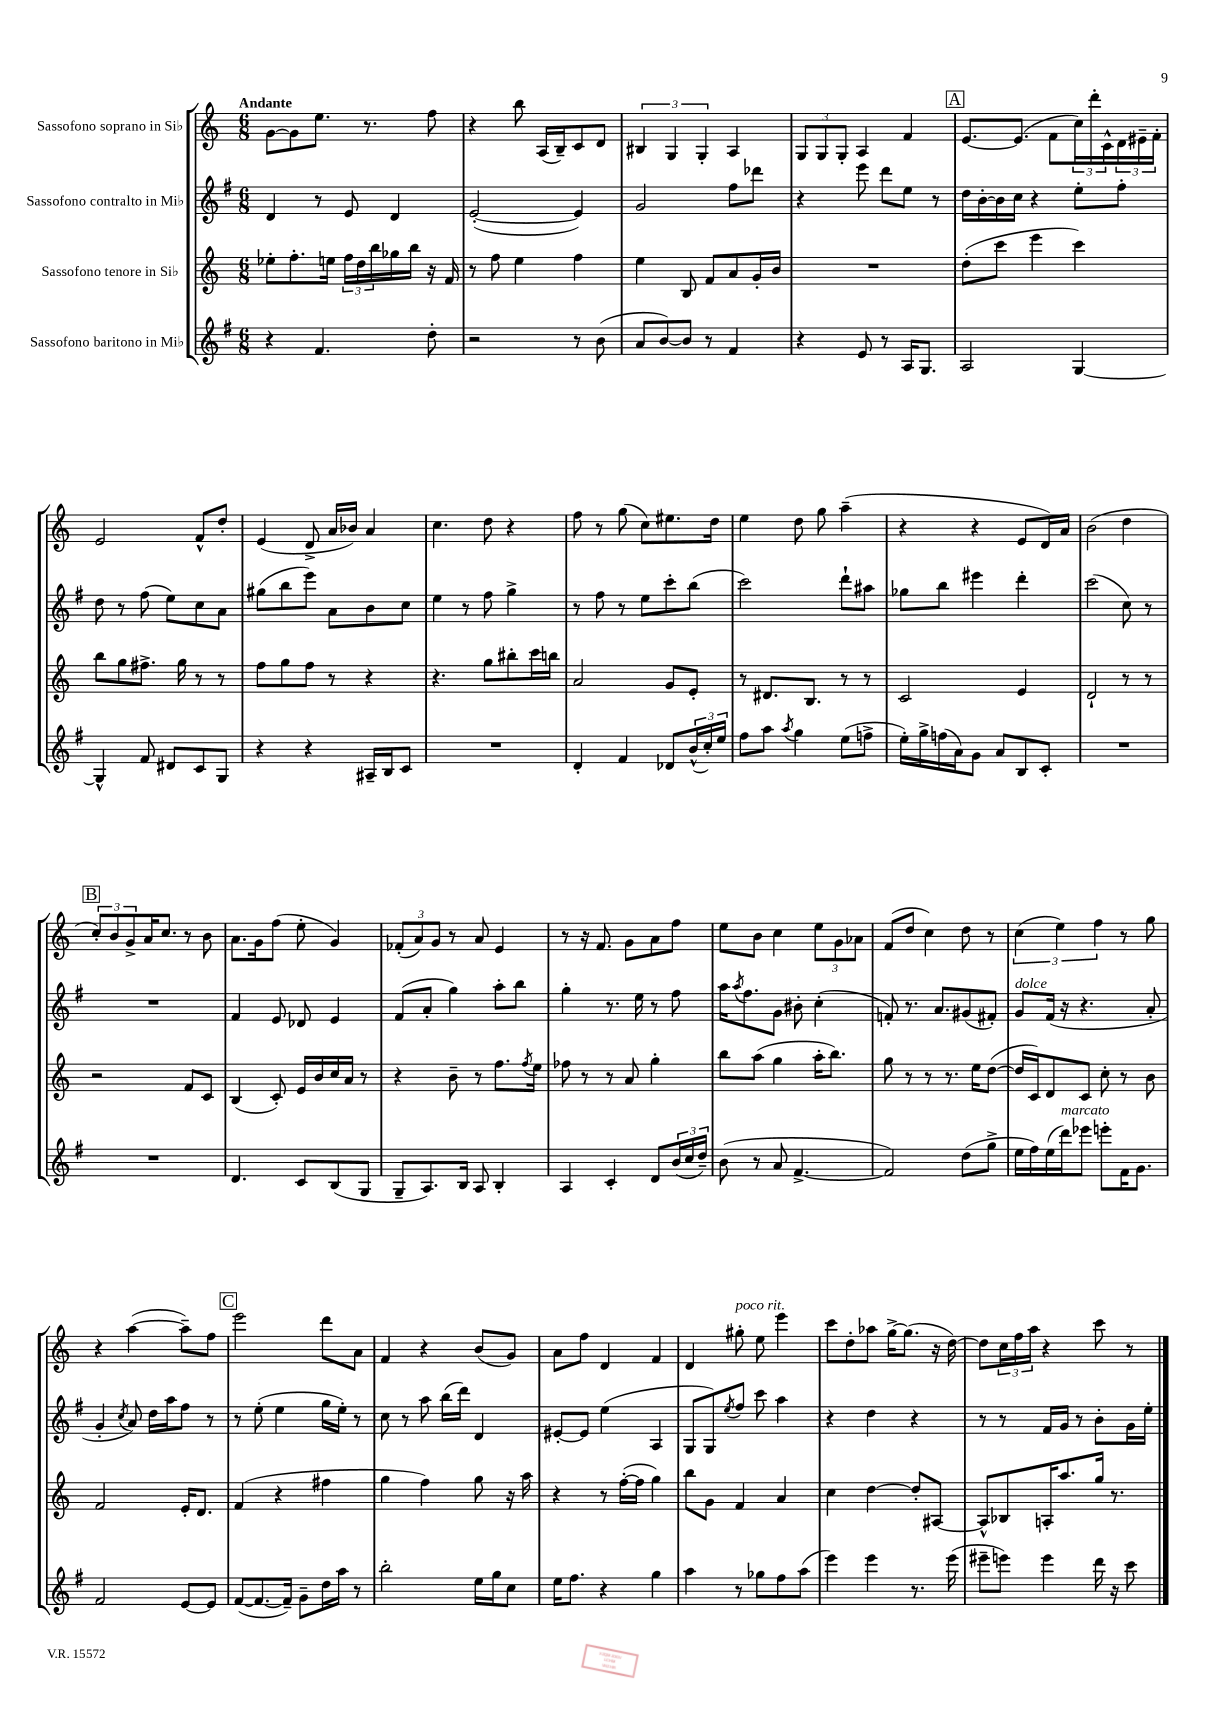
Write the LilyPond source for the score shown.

<<
\new StaffGroup <<
\new Staff = "s0" \with { instrumentName = "Sassofono soprano in Sib" } {
    \clef treble \key c \major \numericTimeSignature \time 6/8 \tempo "Andante"
    g'8~ g'8 e''8. r8. f''8 |
    r4 b''8 a16( b16--) c'8 d'8 |
    \tuplet 3/2 { bis4 g4 g4-. } a4 |
    \tuplet 3/2 { g8 g8 g8-. } a4 f'4 |
    \mark \markup { \box "A" } e'8.~ e'8.( f'8 \tuplet 3/2 { c''16) d'''16-. c'16-^ } \tuplet 3/2 { d'16 eis'16-- f'16-. } |
    e'2 f'8-^ d''8-. |
    e'4( d'8-> a'16 bes'16) a'4 |
    c''4. d''8 r4 |
    f''8 r8 g''8( c''8) eis''8. d''16 |
    e''4 d''8 g''8 a''4--( |
    r4 r4 e'8 d'16) a'16 |
    b'2( d''4 |
    \mark \markup { \box "B" } \tuplet 3/2 { c''8-.) b'8 g'8-> } a'16 c''8. r8 b'8 |
    a'8. g'16 f''8( e''8-. g'4) |
    \tuplet 3/2 { fes'8-.( a'8) g'8 } r8 a'8 e'4 |
    r8 r16 f'8. g'8 a'8 f''8 |
    e''8 b'8 c''4 \tuplet 3/2 { e''8 g'8 aes'8 } |
    f'8( d''8 c''4) d''8 r8 |
    \tuplet 3/2 { c''4( e''4) f''4 } r8 g''8 |
    r4 a''4~( a''8--) f''8 |
    \mark \markup { \box "C" } e'''2 d'''8 a'8 |
    f'4 r4 b'8( g'8) |
    a'8 f''8 d'4 f'4 |
    d'4 gis''8-.^\markup { \italic "poco rit." } e''8 e'''4 |
    c'''8 d''8-. aes''8 g''16~-> g''8.( r16 d''16~) |
    d''8 \tuplet 3/2 { c''16 f''16 a''16 } r4 c'''8 r8 \bar "|." |
}
\new Staff = "s1" \with { instrumentName = "Sassofono contralto in Mib" } {
    \clef treble \key g \major \numericTimeSignature \time 6/8
    d'4 r8 e'8 d'4 |
    e'2~-.( e'4) |
    g'2 fis''8 des'''8 |
    r4 e'''8 d'''8 e''8 r8 |
    \mark \markup { \box "A" } d''16 b'16~-. b'16 c''16 r4 e''8-. fis''8-. |
    d''8 r8 fis''8( e''8) c''8 a'8 |
    gis''8( b''8 e'''8) a'8 b'8 c''8 |
    e''4 r8 fis''8 g''4-> |
    r8 fis''8 r8 e''8 c'''8-. b''8( |
    c'''2) d'''8-! ais''8 |
    ges''8 b''8 eis'''4 d'''4-. |
    c'''2( c''8) r8 |
    \mark \markup { \box "B" } R2. |
    fis'4 e'8 des'8 e'4 |
    fis'8( a'8-. g''4) a''8-. b''8 |
    g''4-. r8. e''16 r8 fis''8 |
    a''16 \acciaccatura { a''8 } fis''8. g'8 bis'8-. c''4-.( |
    f'8-.) r8. a'8. gis'8( fis'8-.) |
    g'8^\markup { \italic "dolce" } fis'16( r16 r4. a'8-. |
    g'4-. \acciaccatura { c''8 } a'8) d''16 a''16 fis''8 r8 |
    \mark \markup { \box "C" } r8 e''8-.( e''4 g''16 e''16-.) r8 |
    c''8 r8 a''8 b''16( d'''16) d'4 |
    eis'8~-. eis'8 e''4( a4 |
    g8 g8) \acciaccatura { e''8 } fis''8 c'''8 a''4 |
    r4 d''4 r4 |
    r8 r8 fis'16 g'16 r8 b'8-. g'16 e''16-. \bar "|." |
}
\new Staff = "s2" \with { instrumentName = "Sassofono tenore in Sib" } {
    \clef treble \key c \major \numericTimeSignature \time 6/8
    ees''8-. f''8.-. e''16 \tuplet 3/2 { f''16 d''16 b''16 } ges''16 b''16 r16 f'16 |
    r8 f''8 e''4 f''4 |
    e''4 b8 f'8 a'8 g'16-. b'16 |
    R2. |
    \mark \markup { \box "A" } d''8-.( c'''8 e'''4 c'''4) |
    b''8 g''8 fis''8.-> g''16 r8 r8 |
    f''8 g''8 f''8 r8 r4 |
    r4. g''8 bis''8-. c'''16 b''16 |
    a'2 g'8 e'8-. |
    r8 dis'8. b8. r8 r8 |
    c'2 e'4 |
    d'2-! r8 r8 |
    \mark \markup { \box "B" } r2 f'8 c'8 |
    b4( c'8-.) e'16 b'16 c''16 a'16 r8 |
    r4 b'8-- r8 f''8. \acciaccatura { f''8 } e''16 |
    fes''8 r8 r8 a'8 g''4-. |
    b''8 a''8( g''4 a''16-. b''8.) |
    g''8 r8 r8 r8. e''16 d''8~( |
    d''16 c'16) d'8 c'8 c''8-. r8 b'8 |
    f'2 e'16-. d'8. |
    \mark \markup { \box "C" } f'4( r4 fis''4 |
    g''4 f''4) g''8 r16 a''16 |
    r4 r8 f''16~-.( f''16 g''4) |
    b''8 g'8 f'4 a'4 |
    c''4 d''4~ d''8-. ais8~ |
    ais8-^ bes8 a16-. a''8. g''16 r8. \bar "|." |
}
\new Staff = "s3" \with { instrumentName = "Sassofono baritono in Mib" } {
    \clef treble \key g \major \numericTimeSignature \time 6/8
    r4 fis'4. d''8-. |
    r2 r8 b'8( |
    a'8 b'8~) b'8 r8 fis'4 |
    r4 e'8 r8 a16 g8. |
    \mark \markup { \box "A" } a2 g4~ |
    g4-^ fis'8 dis'8 c'8 g8 |
    r4 r4 ais16-- b16 c'8 |
    R2. |
    d'4-. fis'4 des'8 \tuplet 3/2 { b'16-^( c''16-.) e''16 } |
    fis''8 a''8 \acciaccatura { a''8 } g''4 e''8( f''8-> |
    e''16-.) g''16-> f''16( a'16) g'8 a'8 b8 c'8-. |
    R2. |
    \mark \markup { \box "B" } R2. |
    d'4. c'8 b8( g8 |
    g8-- a8.) b16 a8 b4-. |
    a4 c'4-. d'8 \tuplet 3/2 { b'16( c''16 d''16--) } |
    b'8( r8 a'8 fis'4.~-> |
    fis'2) d''8( g''8-> |
    e''16 fis''16) e''16( d'''16^\markup { \italic "marcato" }) ees'''8 e'''8-. fis'16 g'8. |
    fis'2 e'8~ e'8 |
    \mark \markup { \box "C" } fis'8~( fis'8.~ fis'16--) g'8-- d''16 a''16 r8 |
    b''2-. e''16 g''16 c''8 |
    e''16 fis''8. r4 g''4 |
    a''4 r8 ges''8 fis''8 a''8( |
    e'''4) e'''4 r8. e'''16( |
    eis'''8-- e'''8) e'''4 d'''16 r16 c'''8 \bar "|." |
}
>>
>>
\layout { \context { \Score \remove "Bar_number_engraver" } }
